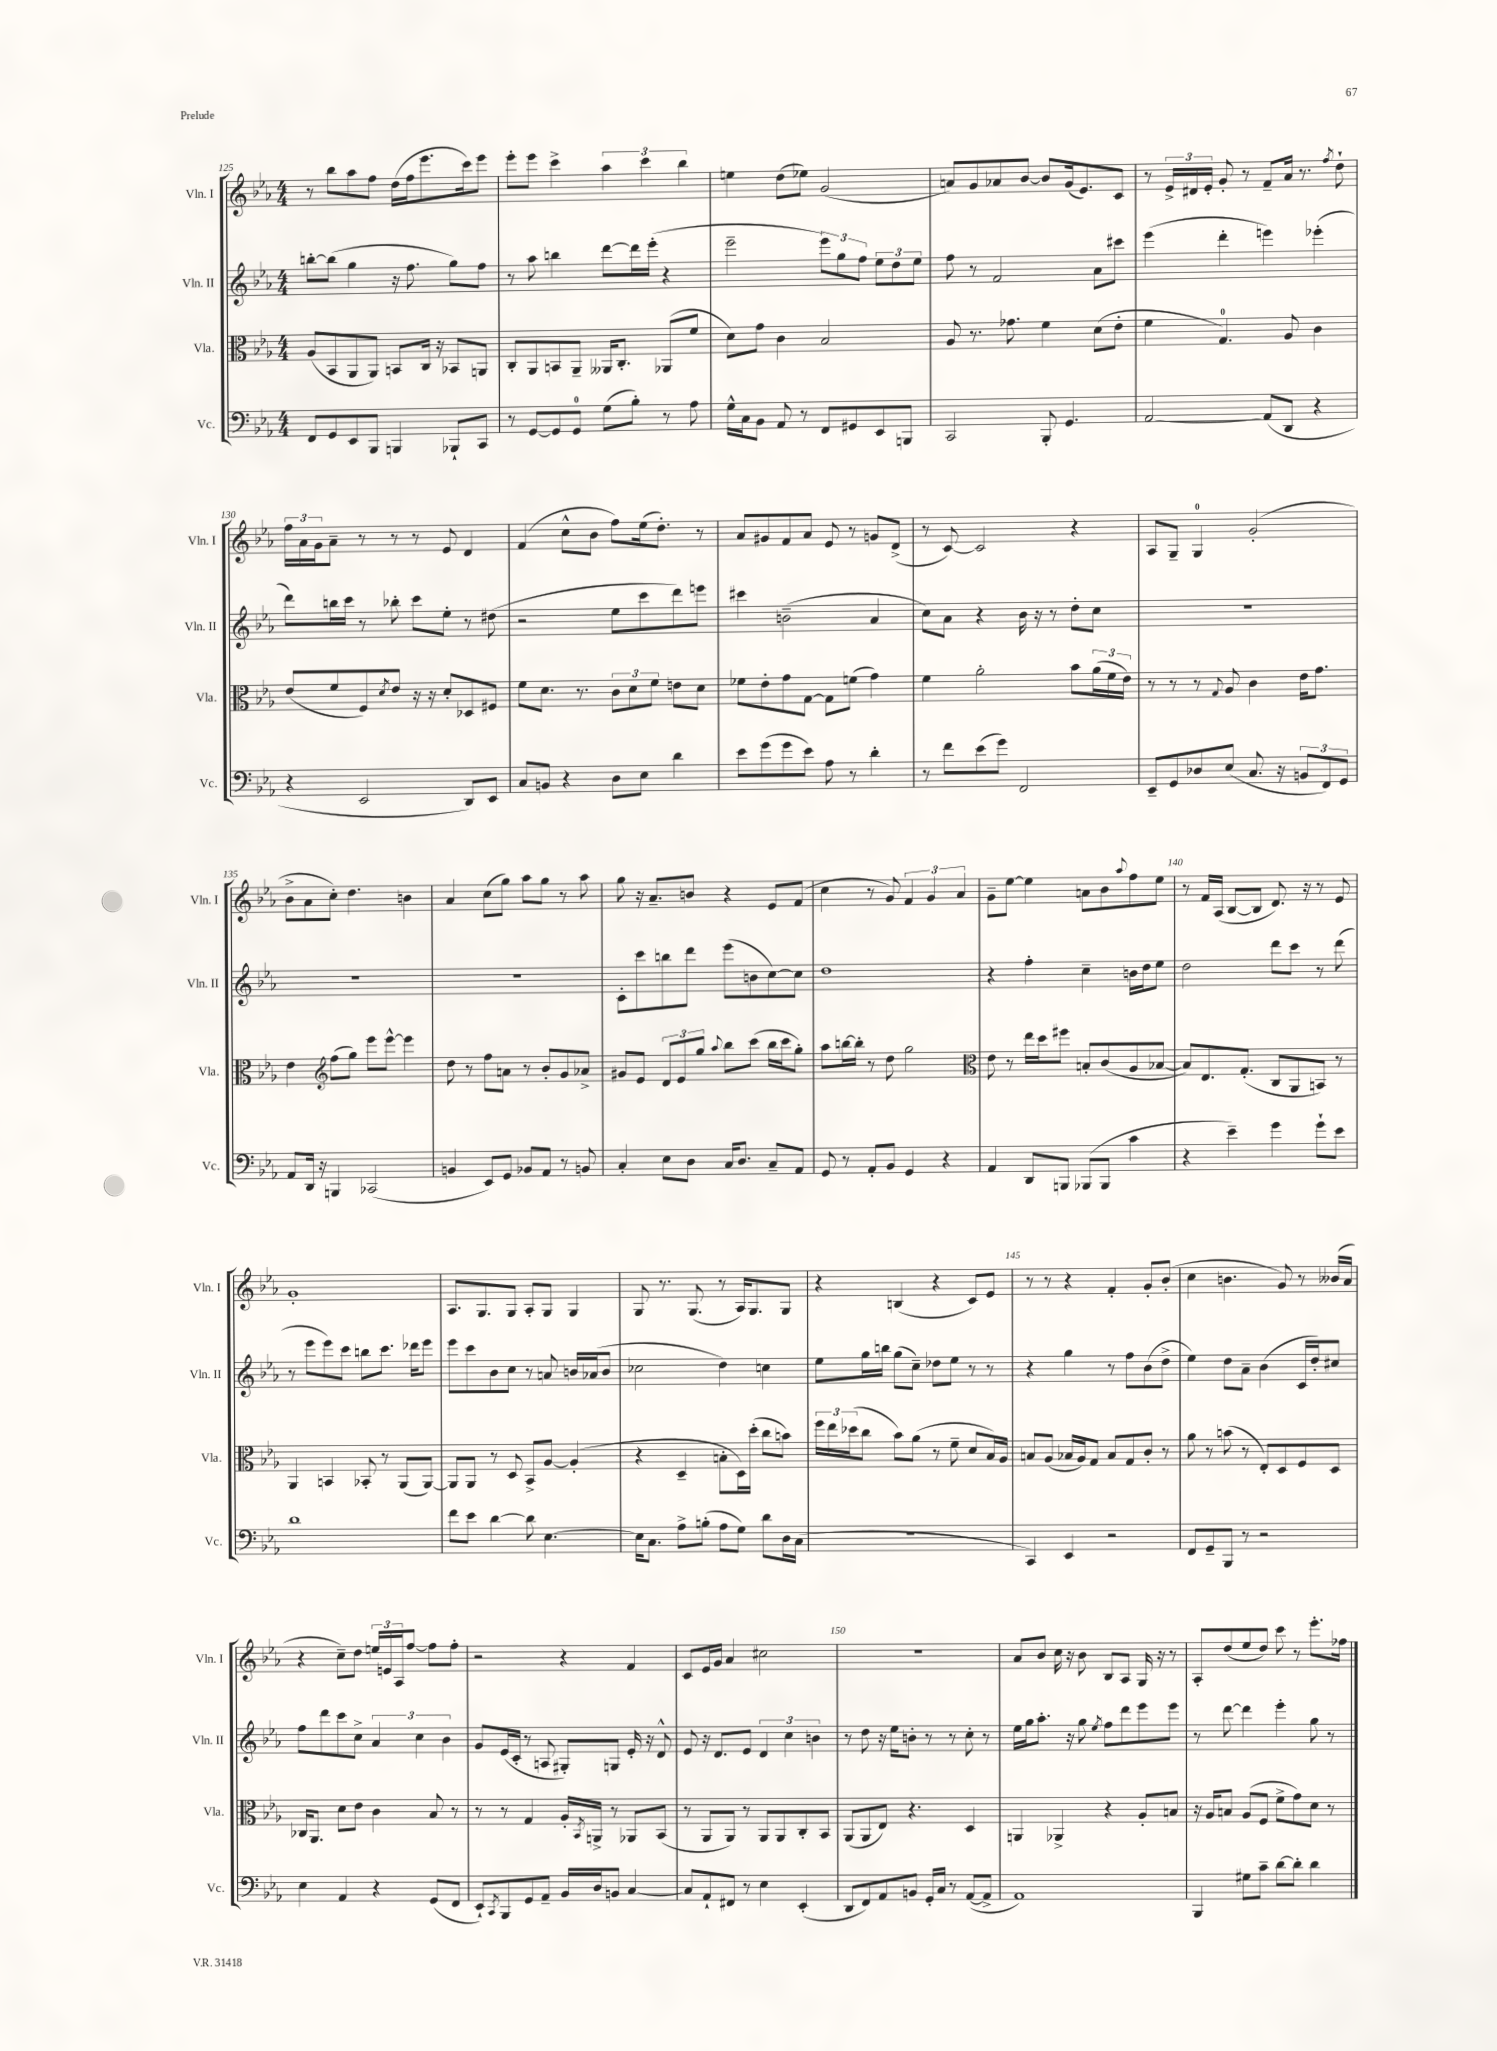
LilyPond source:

<<
\new StaffGroup <<
\new Staff = "s0" \with { instrumentName = "Vln. I" shortInstrumentName = "Vln. I" } {
    \clef treble \key ees \major \numericTimeSignature \time 4/4
    r8 bes''8 aes''8 f''8 d''16( f''16 ees'''8. c'''16) ees'''8 |
    ees'''8-. ees'''8 c'''4-> \tuplet 3/2 { aes''4 c'''4 bes''4 } |
    e''4 d''8( ees''8) g'2( |
    a'8) g'8 aes'8 bes'8~ bes'8 g'16( ees'8.) c'8 |
    r8 \tuplet 3/2 { ees'16-> dis'16 ees'16-. } g'8-. r8 f'8-- aes'16 r8. \acciaccatura { f''8 } d''8-! |
    \tuplet 3/2 { f''16 aes'16 g'16 } aes'8-- r8 r8 r8 ees'8 d'4 |
    f'4( c''8-^ bes'8 f''8) ees''16( d''8.-.) r8 |
    aes'8 gis'8 f'8 aes'8 ees'8 r8 g'8 d'8->( |
    r8 c'8~) c'2 r4 |
    aes8 g8-- g4-0 g'2-.( |
    bes'8-> aes'8 c''8-.) d''4. b'4 |
    aes'4 c''8( g''8) aes''8 g''8 r8 aes''8 |
    g''8 r16 aes'8.-- b'8 r4 ees'8 f'8( |
    c''4 r8 g'8) \tuplet 3/2 { f'4 g'4 aes'4 } |
    g'8-- ees''8~ ees''4 a'8 bes'8 \appoggiatura { aes''8 } f''8 ees''8 |
    r8 f'16 aes16( bes8~ bes8 d'8.) r16 r8 ees'8 |
    g'1-. |
    aes8. g8. g8 aes8-. g8 g4 |
    g8 r8. g8.( r8 aes16) g8. g8 |
    r4 b4( r4 c'8) ees'8 |
    r8 r8 r4 f'4-. g'8-. bes'8-.( |
    c''4 b'4. g'8) r8 beses'16( aes'16 |
    r4 c''8--) d''8 \tuplet 3/2 { e''16 e'16 aes16 } f''8~ f''8 f''8-. |
    r2 r4 f'4 |
    c'8 ees'16 g'16 aes'4 cis''2 |
    R1 |
    aes'8 bes'8 c''16 r16 bes'8 bes8 aes8 g16 r16 r8 |
    aes8-. d''8( ees''8 d''8) c'''8 r8 ees'''8.-. fes''16 \bar "|." |
}
\new Staff = "s1" \with { instrumentName = "Vln. II" shortInstrumentName = "Vln. II" } {
    \clef treble \key ees \major \numericTimeSignature \time 4/4
    b''8~-. b''8( g''4 r16 f''8. g''8) f''8 |
    r8 aes''8 b''4 d'''8~ d'''16 ees'''16-.( r4 |
    ees'''2-- \tuplet 3/2 { ees'''8) g''8 f''8 } \tuplet 3/2 { ees''8 d''8 ees''8 } |
    f''8 r8 f'2 aes'8 cis'''8 |
    ees'''4( d'''4-. e'''4) ees'''4-.( |
    d'''8) b''16 c'''16 r8 bes''8-. c'''8 ees''8-. r8 dis''8( |
    r2 ees''8 c'''8 d'''8) e'''8 |
    cis'''4 b'2--( aes'4 |
    c''8) aes'8 r4 bes'16 r16 r8 d''8-. c''8 |
    R1 |
    R1 |
    R1 |
    c'8-. c'''8 b''8 d'''8 ees'''8( b'8 c''8~) c''8 |
    d''1 |
    r4 f''4-. c''4-- b'16 d''16 ees''8 |
    d''2 d'''8 c'''8 r8 d'''8( |
    r8 ees'''8 ees'''8) c'''8 b''8 c'''8. des'''16 ees'''8 |
    ees'''8 c'''8 bes'8 c''8 r8 a'8 b'16 aes'16( b'8 |
    ces''2 d''4) c''4 |
    ees''8 g''16 b''16 g''8( c''8--) des''8 ees''8 r8 r8 |
    r4 g''4 r8 f''8 bes'8( d''8-> |
    ees''4) d''8 aes'8-- bes'4( c'16 d''16-.) cis''8 |
    f''8 d'''8 c'''8 c''8-> \tuplet 3/2 { aes'4 c''4 bes'4 } |
    g'8 ees'16( c'16-. r8 a8 gis8-.) g8 ees'16-. r16 d'8-^ |
    ees'8 r16 d'8. ees'8 \tuplet 3/2 { d'4 c''4 b'4 } |
    r8 d''8 r16 ees''16 b'8-. r8 r8 c''8-. r8 |
    ees''16 g''16 aes''8.-. r16 g''8 \acciaccatura { ees''8 } f''8 d'''8 ees'''8 ees'''8 |
    r8 d'''8~ d'''4 ees'''4-. g''8 r8 \bar "|." |
}
\new Staff = "s2" \with { instrumentName = "Vla." shortInstrumentName = "Vla." } {
    \clef alto \key ees \major \numericTimeSignature \time 4/4
    aes8( bes,8 aes,8 aes,8) b,8 c16 r16 bes,8 a,8 |
    c8-. aes,8 b,8 aes,8-- aeses,16 c8.-. aes,8( f'8 |
    d'8) g'8 c'4 bes2 |
    aes8 r8. ges'8. f'4 d'8( ees'8-. |
    f'4 g4.-0) aes8 c'4 |
    ees'8( f'8 f8) \acciaccatura { d'8 } ees'8 r16 r16 d'8-. des8 fis8 |
    f'8 d'8. r8. \tuplet 3/2 { c'8 d'8 f'8 } e'8 d'8 |
    fes'8 ees'8-. g'8 g8~ g8 f'8( g'4) |
    f'4 aes'2-. bes'8 \tuplet 3/2 { aes'16( f'16 ees'16) } |
    r8 r8 r8 \appoggiatura { g8 } aes8 c'4 ees'16 g'8. |
    ees'4 \clef treble f''8( g''8) ees'''8 ees'''8~-^ ees'''4 |
    d''8 r8 f''8 a'8 r8 bes'8-. g'8 aes'8-> |
    gis'8 ees'8 \tuplet 3/2 { d'8 ees'8 g''8 } \appoggiatura { aes''8 } bes''8 c'''8( bes''16 c'''16 g''8-.) |
    aes''8 b''16~ b''16-. r8 d''8 g''2 |
    \clef alto ees'8 r8 ees''16 d''16 fis''8 b8-. c'8( aes8 bes8~ |
    bes8) ees8. g8.-.( c8 aes,8 b,8) r8 |
    aes,4 b,4 bes,8-. r8 aes,8( aes,8~) |
    aes,8 aes,8 r8 d8 bes,8-> aes8~ aes4-.( |
    r4 d4-- b8-. d16) d''16-.( c''8 b'8) |
    \tuplet 3/2 { f''16 ees''16 des''16( } c''8 bes'8) aes'8( r8 f'8-- d'8 bes16) aes16 |
    b8 aes8( bes16 aes16) g8 bes8 g8 c'8-. r8 |
    aes'8 r8 b'8( r8 ees8-.) d8 f8 d8 |
    ces16 aes,8. d'8 ees'8 c'4 bes8 r8 |
    r8 r8 g4 aes16-. \acciaccatura { bes,8 } a,16-> r8 aes,8 bes,8( |
    r8 aes,8 aes,8) r8 aes,8 aes,8 c8-. bes,8 |
    aes,8( aes,8 ees8) r4. d4 |
    a,4 aes,4-> r4 aes8-. b8 |
    r16 aes16 b8 aes8( f8 f'8-> g'8) d'8 r8 \bar "|." |
}
\new Staff = "s3" \with { instrumentName = "Vc." shortInstrumentName = "Vc." } {
    \clef bass \key ees \major \numericTimeSignature \time 4/4
    f,8 g,8 ees,8 bes,,8 b,,4 bes,,8-! c,8 |
    r8 g,8~ g,8 g,8-0 g8( bes8-.) r8 aes8 |
    g16-^ c16 bes,8 aes,8 r8 f,8 gis,8 ees,8 b,,8 |
    c,2 bes,,8-. g,4. |
    aes,2~ aes,8( d,8 r4 |
    r4 ees,2 d,8) ees,8 |
    c8 b,8 r4 d8 ees8 d'4 |
    ees'8 g'8( g'8 ees'8) aes8 r8 d'4-. |
    r8 f'8 ees'8( g'8) f,2 |
    ees,8-- g,8 des8 ees8( c8. r16 \tuplet 3/2 { b,8 f,8) g,8 } |
    aes,8 d,16 r16 b,,4 ces,2( |
    b,4 ees,8) g,8 bes,8 aes,8 r8 b,8 |
    c4-. ees8 d8 c16 d8. c8-- aes,8 |
    g,8 r8 aes,8-. bes,8 g,4 r4 |
    aes,4 d,8 b,,8 bes,,8( bes,,8 c'4 |
    r4 ees'4--) g'4 g'8-! ees'8 |
    d'1 |
    f'8 ees'8 d'4~ d'8 ees4.~ |
    ees16 c8. aes8-> b8-.( aes8 g8) d'8 d16 c16( |
    R1 |
    c,4) ees,4 r2 |
    f,8 g,8-- bes,,8 r8 r2 |
    ees4 aes,4 r4 g,8( f,8 |
    ees,8-!) \acciaccatura { c,8 } bes,,8 g,8 aes,8-- bes,16 d16 b,8 c4~ |
    c8 aes,8-! fis,8 r8 ees4 ees,4-.( |
    d,8 f,8) aes,8 b,8 g,16-. c16 r8 aes,8~( aes,8-> |
    aes,1) |
    bes,,4 gis8 c'8-- d'8~ d'8-. d'4 \bar "|." |
}
>>
>>
\layout { \context { \Score currentBarNumber = #125 \override BarNumber.break-visibility = ##(#f #t #t) barNumberVisibility = #(every-nth-bar-number-visible 5) } }
